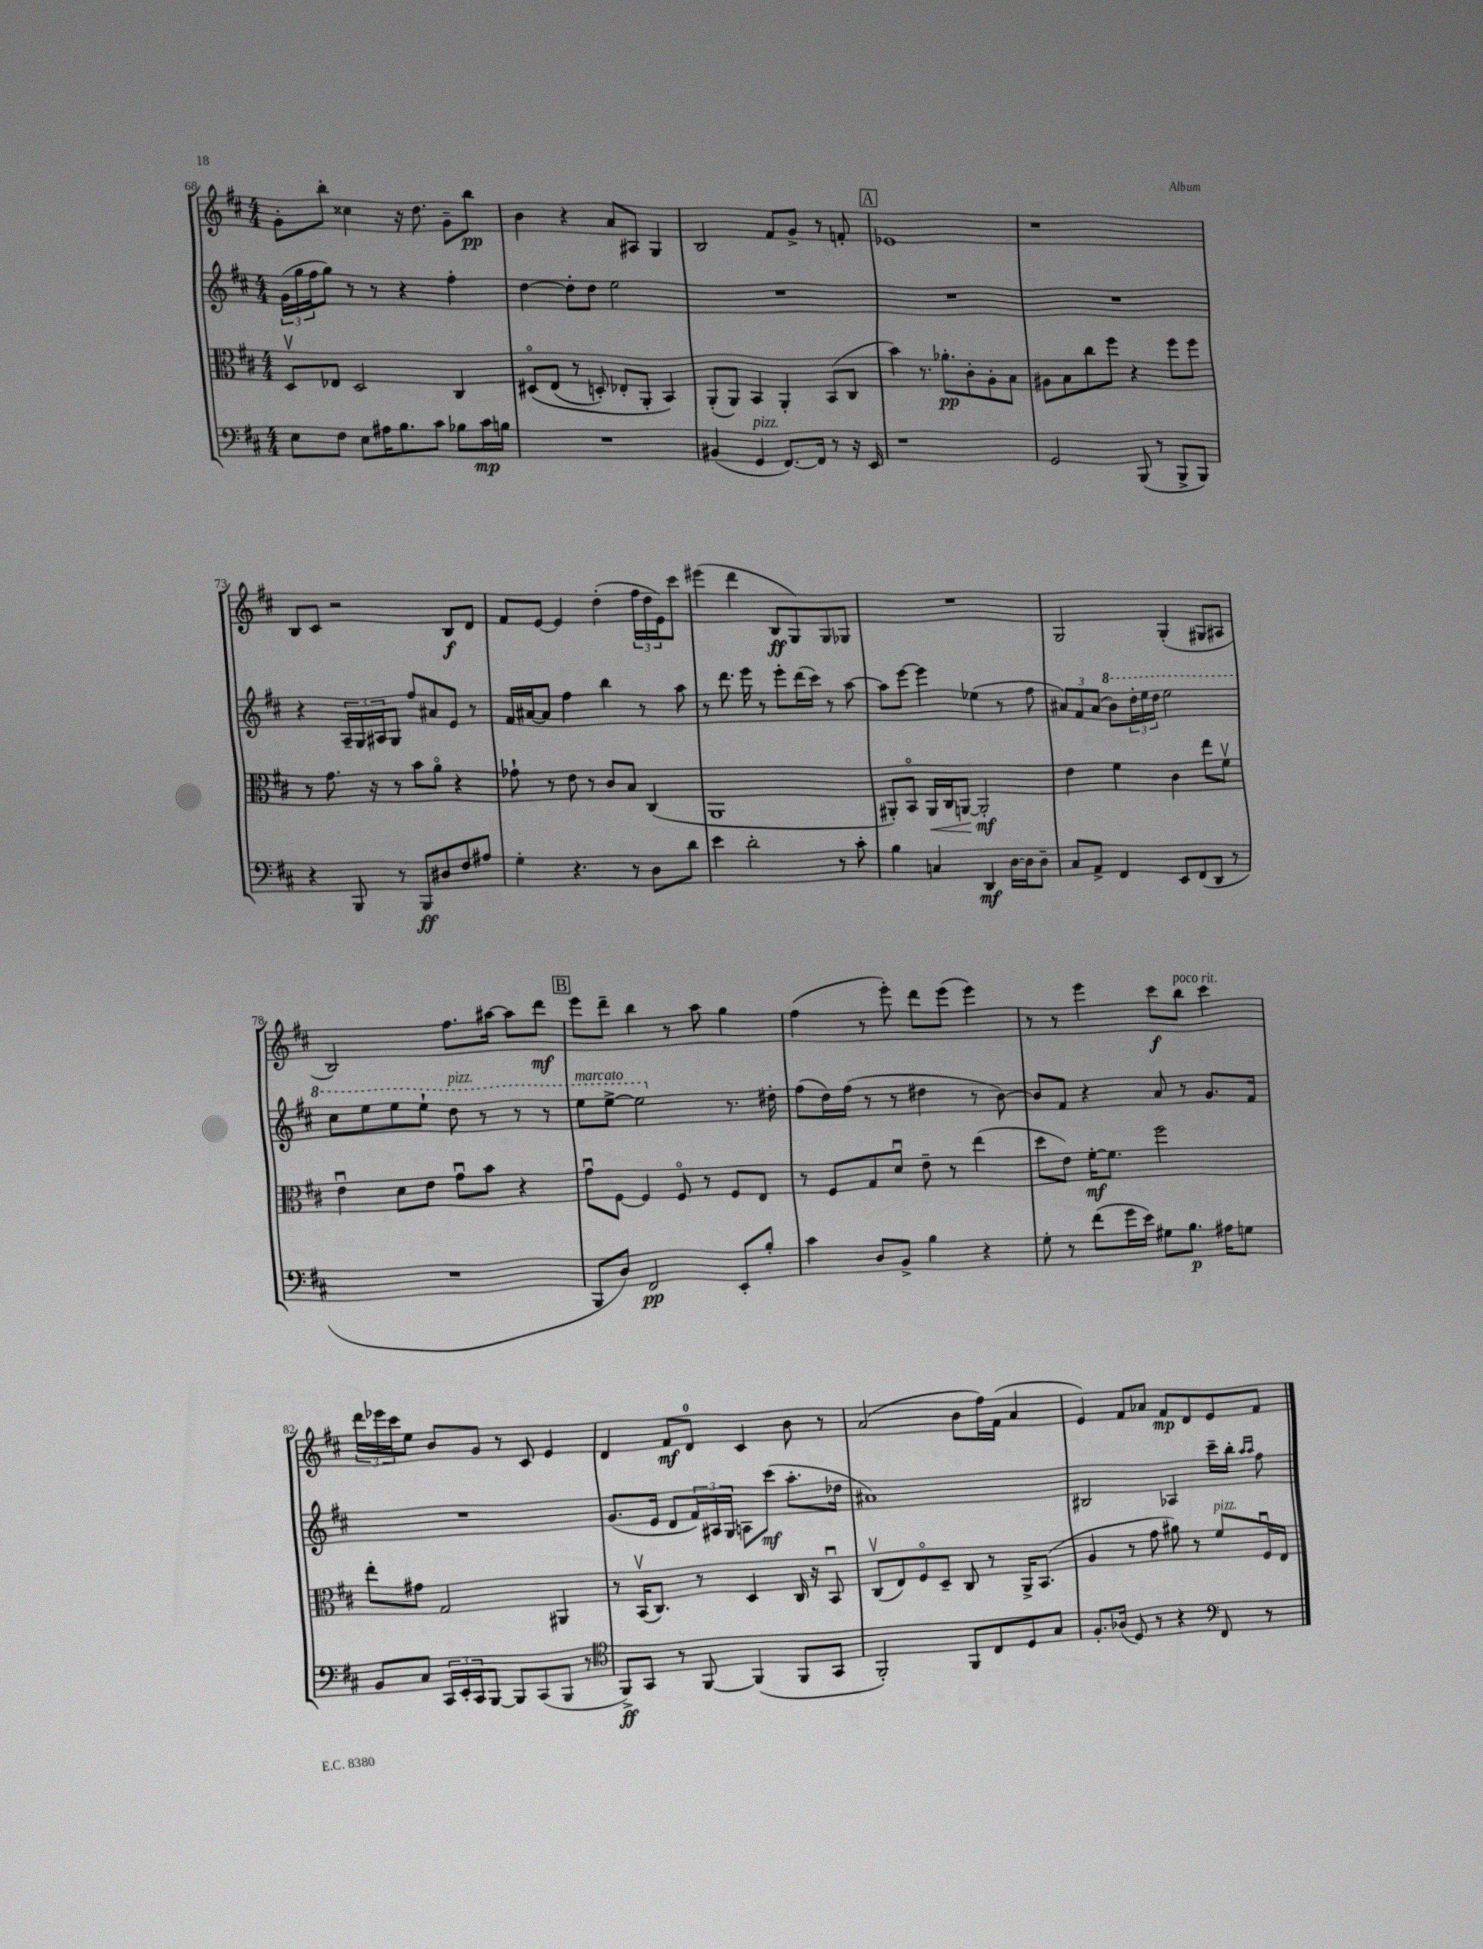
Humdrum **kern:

**kern	**kern	**kern	**kern
*staff4	*staff3	*staff2	*staff1
*clefF4	*clefC3	*clefG2	*clefG2
*k[f#c#]	*k[f#c#]	*k[f#c#]	*k[f#c#]
*M4/4	*M4/4	*M4/4	*M4/4
8E\L	8Dv/L	(24g\LL	8g'\L
.	.	24gg\	.
.	.	24ff#\J	.
8F#\J	8E-/J	8gg\J)	8bb'\J
8E\L	2D/	8r	4cc##\
16A#\K	.	8r	.
8.B\	.	.	.
.	.	4r	16r
.	.	.	8.dd\
8c#\J	.	.	.
8B-\L	4C#/	4ff#'\	8g~\L
16c#\L	.	.	8bb\J
16B\JJ	.	.	.
=	=	=	=
1r	&(8D#o/L	[4dd\	4b\
.	(8E/J	.	.
.	8r	8dd'\]L	4r
.	8D'/)	8dd\J	.
.	8E-'/L	2ee\	8a/L
.	8AA'/J	.	8A#/J
.	4BB/&)	.	4G/
=	=	=	=
(4BB#/	(8AA'/L	1r	2B/
.	8AA/J)	.	.
4GG/	4BB/	.	.
[8.FF#/L)	4AA'/	.	8f#/L
.	.	.	8g^/J
16FF#/]Jk	.	.	.
8r	(8BB/L	.	8r
16r	8C#/J	.	8f'/
16EE/	.	.	.
=	=	=	=
1r	4b\)	1r	1e-
.	8.r	.	.
.	8.a-'\L	.	.
.	8c#'\	.	.
.	8A'\	.	.
.	8B\J	.	.
=	=	=	=
2GG/	8A#\L	1r	1r
.	8B\	.	.
.	8cc#\	.	.
.	8ff#\J	.	.
(8BBB/	4r	.	.
8r	.	.	.
8BBB^/L	8ff#\L	.	.
8BBB/J)	8ff#\J	.	.
=	=	=	=
4r	8r	4r	8B/L
.	8.g\	.	8c#/J
8BBB/	.	24A~/LL	2r
.	.	24G/	.
.	16r	.	.
.	.	24A#/J	.
8r	8r	8G/J	.
8BBB/L	8b\L	8ff#/L	.
8D#/	8ao\J	8a#/	.
8F#/	4r	8e/J	8B/L
8A#/J	.	8r	8d/J
=	=	=	=
4G'\	8g-`\	16f#/LL	8f#/L
.	.	[16a#/J	.
.	8r	8a#/]J	[8e/J
4.r	8e\	4ff#\	4e/]
.	8r	.	.
.	8c#/L	4bb\	(4dd'\
8r	8B/J	.	.
8D\L	(4C#/	8r	24ff#\LL
.	.	.	24dd\
.	.	.	24e\J)
8d\J	.	8aa\	8ccc#\J
=	=	=	=
4e\	1AA	8r	(4eee#\
.	.	8.ddd\	.
2d'\	.	.	4ddd\
.	.	16eee\	.
.	.	8r	.
.	.	8eee'\L	8B/L
.	.	(16ddd\L	8G/)
.	.	16ccc#\JJ)	.
8r	.	8r	8G/
8c#'\	.	[8aa\	8G-/J
=	=	=	=
4B\	8AA#'/L)	8aa\]L	1r
.	8BBo/J	[8eee\J	.
4C/	16AA#/LL	4eee\]	.
.	16C#/J	.	.
.	[8AA/J	.	.
4DD/	2AA'/]	(4ee-\	.
[16D\LL	.	8r	.
16D\]J	.	.	.
8D~\J	.	8ff#\	.
=	=	=	=
8C#/L	4e\	12a#/L)	2G/
.	.	12f#/	.
8AA^/J	.	.	.
.	.	(12a#/J	.
4FF#/	4f#\	8bb\L)	.
.	.	24ddd'\L	.
.	.	24eee\	.
.	.	24ddd\JJ	.
8EE/L	4c#\	2eee\	(4G'/
(8FF#/	.	.	.
8DD/J	8ee\L	.	8G#/L
8r	8f#v\J	.	8A#/J
=	=	=	=
1r	4eu\	8ccc#\L	2B/)
.	.	8eee\	.
.	8d\L	8eee\	.
.	8e\J	8eee`\J	.
.	8gu\L	8ddd\	8.ff#\L
.	8b\J	8r	.
.	.	.	[16aa#\Jk
.	4r	8r	8aa#\]L
.	.	8r	8ddd\J
=	=	=	=
8BBB/L	8gu\L	8eee\L	8eee\L
8D/J)	[8F#\J	[8eee^\J	8ddd~\J
2FF#/	4F#/]	2eee\]	4bb\
.	8F#o/	.	8r
.	8r	.	8aa\
8EE'/L	8F#/L	8.r	4gg\
8B'/J	8E/J	.	.
.	.	16dd#'\	.
=	=	=	=
4c#\	8r	(8ff#\L	(4ff#\
.	8F#/L	16dd\L)	.
.	.	(16ff#\JJ	.
8D/L	8G/	8r	8r
8BB^/J	8du/J	8r	8eee'\)
4B\	8e~\	4dd#\	8ddd\L
.	8r	.	(8eee\J
4r	(4ee\	8r	4eee\)
.	.	[8b\)	.
=	=	=	=
8G'\	8dd\L	8b/]L	8r
8r	8e\J)	8f#/J	8r
(8f#\L	[16f#'\LK	4r	4eee\
.	8.f#\]J	.	.
16g\L	.	.	.
16e\JJ)	.	.	.
8G#\L	2ff#\	8a/	8ccc#\L
8.B\J	.	8r	8bb\J
.	.	8.g/L	4ccc#\
16A#\LK	.	.	.
8G\J	.	.	.
.	.	16f#/Jk	.
=	=	=	=
8BB/L	8ee'\L	1r	24ddd\LL
.	.	.	24eee-\
.	.	.	24ccc#\J
8C#/J	8g#\J	.	8ee\J
24CC#/LL	2G/	.	8b/L
24EE'/	.	.	.
24CC#/J	.	.	.
[8BBB/J	.	.	8g/J
8BBB/]L	.	.	8r
(8CC#/	.	.	8c#/
8BBB/J	4AA#/	.	4e/
8r	.	.	.
=	=	=	=
*clefC4	*	*	*
8FF#^/L)	8r	(8.g/L	4d/
8GG/J	(16BBv/LK	.	.
.	8.C#/J)	16e/Jk	.
8r	.	8d/L	8f#/L
[8FF#/	8r	24f#/L)	8d/J
.	.	24A#/	.
.	.	24G/JJ	.
(4FF#/]	4D/	8A\L	4c#/
.	.	(8ccc#\J	.
8FF#/L	16C#/	8.aa'\L	8b\
.	16r	.	.
8GG/J	8BBu/	.	8r
.	.	16dd-\Jk	.
=	=	=	=
2FF#'/)	(8C#v/L	1a#)	(2a/
.	8E/)	.	.
.	8F#o/	.	.
.	8D~/J	.	.
8FF#/L	8C#/	.	8b\L
8C#/	8r	.	16ff#\L)
.	.	.	(16f#\JJ
8D/	16AA^/LK	.	4a/
.	(8.BB/J	.	.
8G/J	.	.	.
=	=	=	=
8.F#'/L	4A/	2B#/	4e/)
(16A-/Jk	.	.	.
8D/)	8r	.	8f#/L
8r	8g\	.	8a-/J
4r	8a#\)	4A-/	8f#/L
.	8r	.	8d/
*clefF4	*	*	*
8FF#/	8f#/L	16ccc#~\LL	8e/
.	.	16bb'\JJ	.
.	.	16qqaa/LL	.
.	.	16qqaa/JJ	.
8r	16F#u/L	8ff#\	8f#/J
.	16E/JJ	.	.
==	==	==	==
*-	*-	*-	*-
